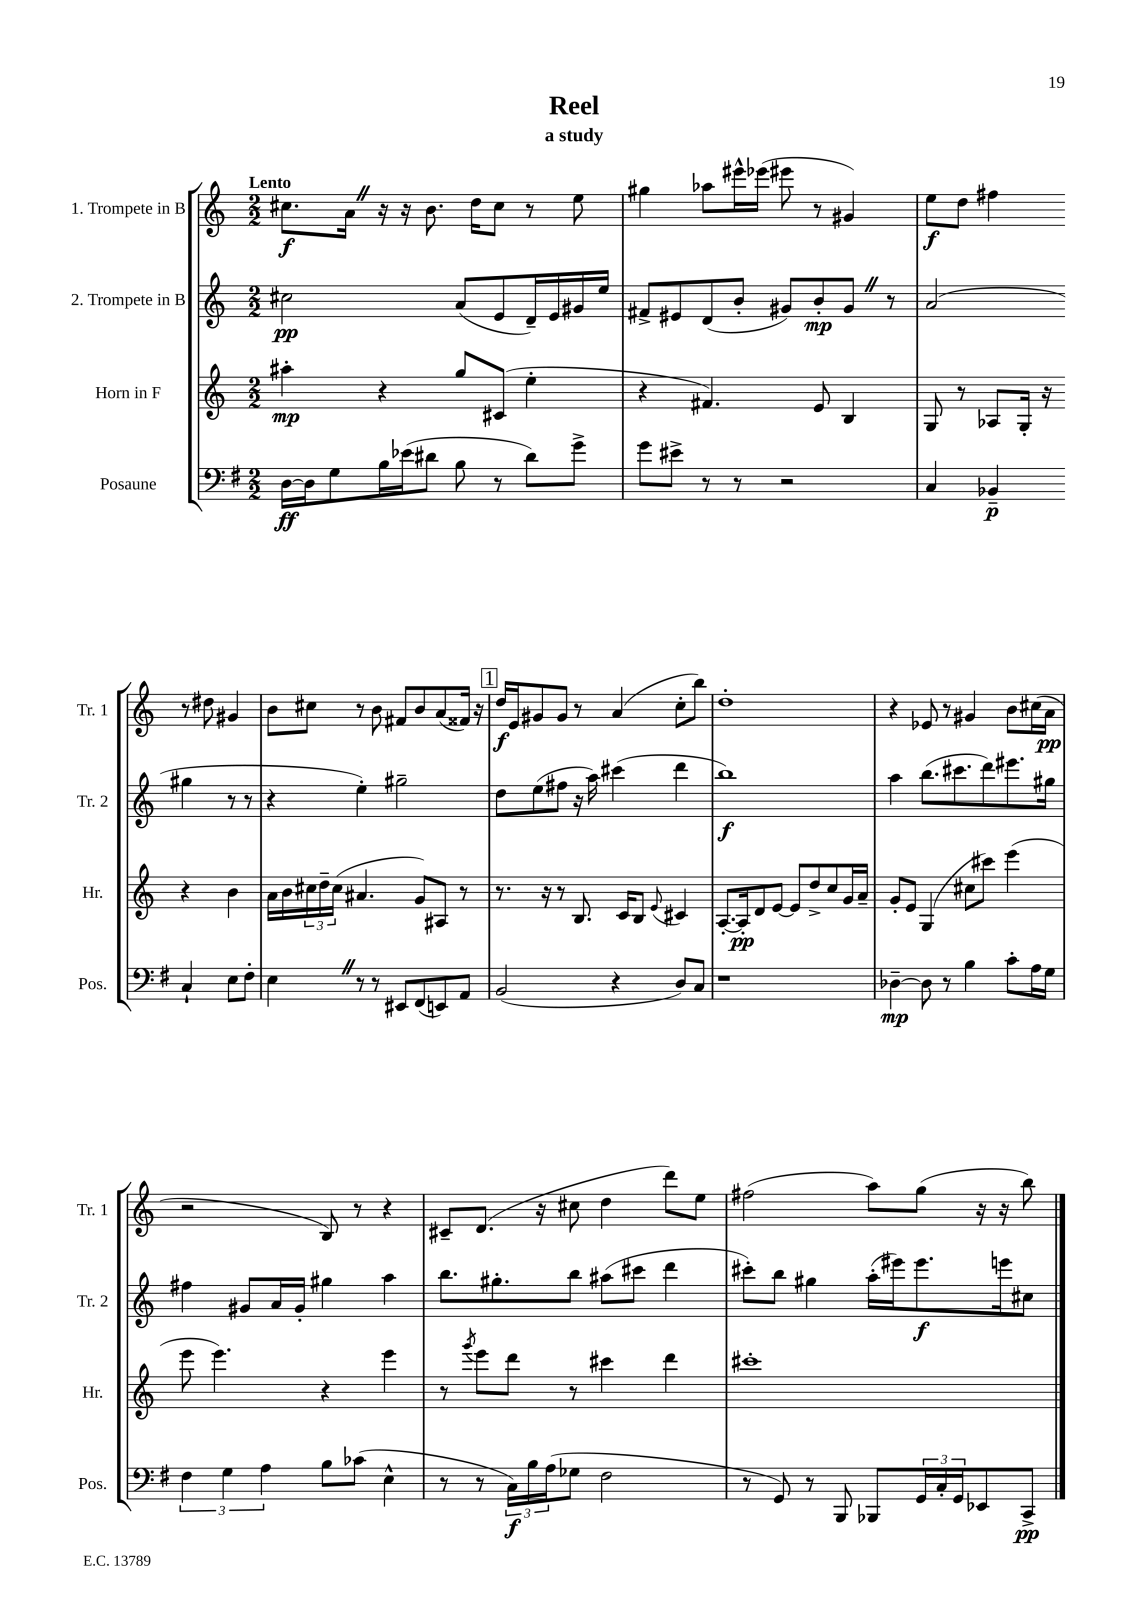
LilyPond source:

\header { title = "Reel" subtitle = "a study" }
<<
\new StaffGroup <<
\new Staff = "s0" \with { instrumentName = "1. Trompete in B" shortInstrumentName = "Tr. 1" } {
    \clef treble \key c \major \numericTimeSignature \time 2/2 \tempo "Lento"
    cis''8.\f a'16 \once \override BreathingSign.text = \markup { \musicglyph "scripts.caesura.straight" } \breathe r16 r16 b'8. d''16 cis''8 r8 e''8 |
    gis''4 aes''8 eis'''16-^ ees'''16( eis'''8 r8 gis'4) |
    e''8\f d''8 fis''4 r8 dis''8 gis'4 |
    b'8 cis''8 r8 b'8 fis'8 b'8 a'8( fisis'16) r16 |
    \mark \markup { \box "1" } d''16\f e'16 gis'8 gis'8 r8 a'4( c''8-. b''8) |
    d''1-. |
    r4 ees'8 r8 gis'4 b'8 cis''16( a'16\pp |
    r2 b8) r8 r4 |
    cis'8-- d'8.( r16 cis''8 d''4 d'''8) e''8 |
    fis''2( a''8) g''8( r16 r16 b''8) \bar "|." |
}
\new Staff = "s1" \with { instrumentName = "2. Trompete in B" shortInstrumentName = "Tr. 2" } {
    \clef treble \key c \major \numericTimeSignature \time 2/2
    cis''2\pp a'8( e'8 d'16--) e'16 gis'16 e''16 |
    fis'8-> eis'8 d'8( b'8-. gis'8) b'8-.\mp gis'8 \once \override BreathingSign.text = \markup { \musicglyph "scripts.caesura.straight" } \breathe r8 |
    a'2( gis''4 r8 r8 |
    r4 e''4-.) gis''2-- |
    \mark \markup { \box "1" } d''8 e''8( fis''8 r16 a''16) cis'''4( d'''4 |
    b''1\f) |
    a''4 b''8.( cis'''8. d'''8) eis'''8. gis''16 |
    fis''4 gis'8 a'16 gis'16-. gis''4 a''4 |
    b''8. gis''8.-. b''8 ais''8( cis'''8 d'''4 |
    cis'''8-.) b''8 gis''4 a''16-.( eis'''16) eis'''8.\f e'''16 cis''8 \bar "|." |
}
\new Staff = "s2" \with { instrumentName = "Horn in F" shortInstrumentName = "Hr." } {
    \clef treble \key c \major \numericTimeSignature \time 2/2
    ais''4-.\mp r4 g''8 cis'8( e''4-. |
    r4 fis'4.) e'8 b4 |
    g8 r8 aes8 g16-. r16 r4 b'4 |
    a'16 b'16 \tuplet 3/2 { cis''16 d''16-- cis''16( } ais'4. g'8) ais8 r8 |
    \mark \markup { \box "1" } r8. r16 r8 b8. c'16 b8 \appoggiatura { e'8 } cis'4 |
    a8.~-. a16-.\pp d'8 e'8~ e'8 d''8-> c''8 g'16 a'16-- |
    g'8-. e'8 g4( cis''8 cis'''8) e'''4( |
    e'''8 e'''4.) r4 e'''4 |
    r8 \acciaccatura { g'''8 } e'''8 d'''8 r8 cis'''4 d'''4 |
    cis'''1-. \bar "|." |
}
\new Staff = "s3" \with { instrumentName = "Posaune" shortInstrumentName = "Pos." } {
    \clef bass \key g \major \numericTimeSignature \time 2/2
    d16~\ff d16 g8 b16 ees'16( dis'8 b8 r8 dis'8) g'8-> |
    g'8 eis'8-> r8 r8 r2 |
    c4 bes,4--\p c4-! e8 fis8-. |
    e4 \once \override BreathingSign.text = \markup { \musicglyph "scripts.caesura.straight" } \breathe r8 r8 eis,8 fis,8( e,8) a,8 |
    \mark \markup { \box "1" } b,2( r4 d8) c8 |
    r1 |
    des4~--\mp des8 r8 b4 c'8-. a16 g16 |
    \tuplet 3/2 { fis4 g4 a4 } b8 ces'8( e4-^ |
    r8 r8 \tuplet 3/2 { c16\f) b16 a16( } ges8 fis2 |
    r8 g,8) r8 b,,8 bes,,8 \tuplet 3/2 { g,16 c16-. g,16 } ees,8 c,8->\pp \bar "|." |
}
>>
>>
\layout { \context { \Score \remove "Bar_number_engraver" } }
